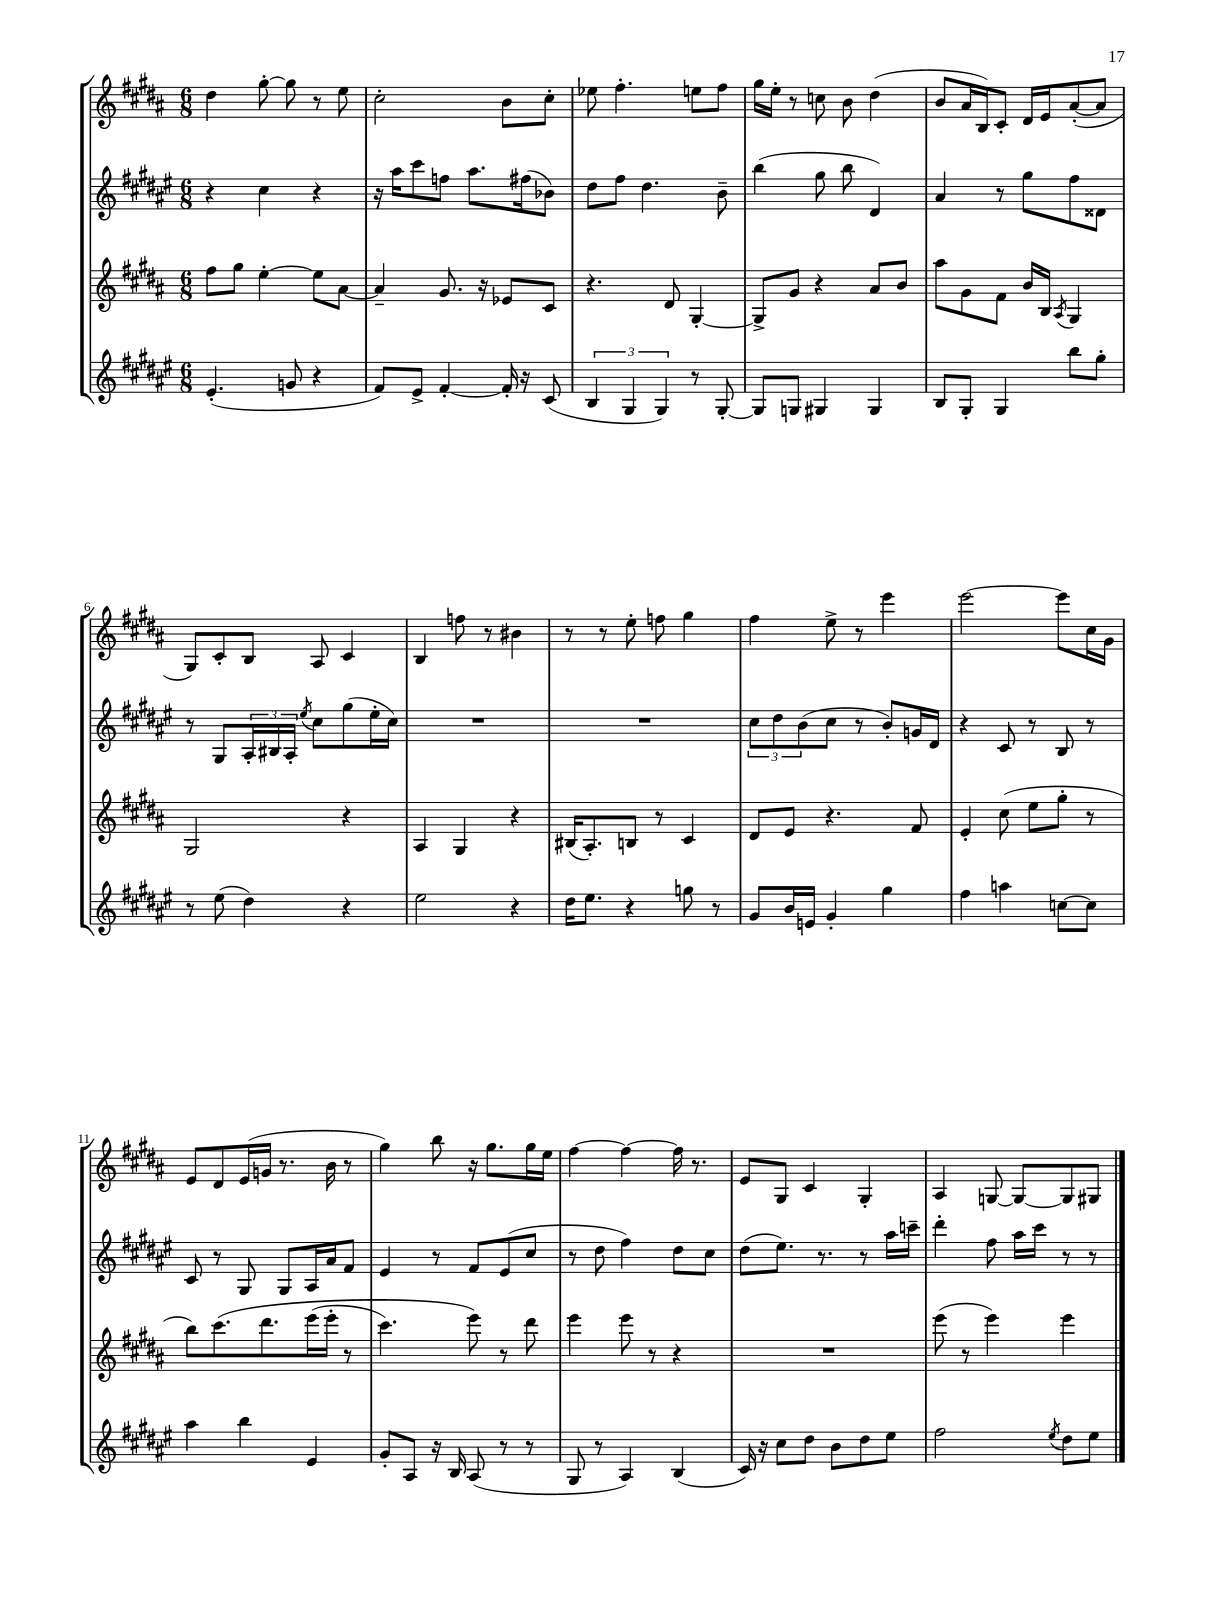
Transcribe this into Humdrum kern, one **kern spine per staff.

**kern	**kern	**kern	**kern
*staff4	*staff3	*staff2	*staff1
*clefG2	*clefG2	*clefG2	*clefG2
*k[f#c#g#d#a#e#]	*k[f#c#g#d#a#]	*k[f#c#g#d#a#e#]	*k[f#c#g#d#a#]
*M6/8	*M6/8	*M6/8	*M6/8
(4.e#'	8ff#	4r	4dd#
.	8gg#	.	.
.	[4ee'	4cc#	[8gg#'
8g	.	.	8gg#]
4r	8ee]	4r	8r
.	[8a#	.	8ee
=	=	=	=
8f#)	4a#~]	16r	2cc#'
.	.	16aa#	.
8e#^	.	8ccc#	.
[4f#'	8.g#	8ff	.
.	.	8.aa#	.
.	16r	.	.
16f#']	8e-	.	8b
16r	.	(16ff#	.
(8c#	8c#	8b-)	8cc#'
=	=	=	=
6B	4.r	8dd#	8ee-
.	.	8ff#	4.ff#'
6G#	.	.	.
.	.	4.dd#	.
6G#)	.	.	.
.	8d#	.	.
8r	[4G#'	.	8ee
[8G#'	.	8b~	8ff#
=	=	=	=
8G#]	8G#^]	(4bb	16gg#
.	.	.	16ee'
8G	8g#	.	8r
4G#	4r	8gg#	8cc
.	.	8bb	8b
4G#	8a#	4d#)	(4dd#
.	8b	.	.
=	=	=	=
8B	8aa#	4a#	8b
8G#'	8g#	.	16a#
.	.	.	16B)
4G#	8f#	8r	8c#'
.	16b	8gg#	16d#
.	16B	.	16e
.	8qA#	.	.
8bb	4G#	8ff#	([8a#'
8gg#'	.	8d##	8a#]
=	=	=	=
8r	2G#	8r	8G#)
(8ee#	.	8G#	8c#'
4dd#)	.	24A#'	8B
.	.	24B#	.
.	.	24A#'	.
.	.	8qee#	.
.	.	8cc#	8A#
4r	4r	(8gg#	4c#
.	.	16ee#'	.
.	.	16cc#)	.
=	=	=	=
2ee#	4A#	2.r	4B
.	4G#	.	8ff
.	.	.	8r
4r	4r	.	4b#
=	=	=	=
16dd#	(16B#	2.r	8r
8.ee#	8.A#')	.	.
.	.	.	8r
4r	8B	.	8ee'
.	8r	.	8ff
8gg	4c#	.	4gg#
8r	.	.	.
=	=	=	=
8g#	8d#	12cc#	4ff#
.	.	12dd#	.
16b	8e	.	.
.	.	(12b	.
16e	.	.	.
4g#'	4.r	8cc#	8ee^
.	.	8r	8r
4gg#	.	8b')	4eee
.	8f#	16g	.
.	.	16d#	.
=	=	=	=
4ff#	4e'	4r	[2eee
4aa	(8cc#	8c#	.
.	8ee	8r	.
[8cc	8gg#'	8B	8eee]
8cc]	8r	8r	16cc#
.	.	.	16g#
=	=	=	=
4aa#	8bb)	8c#	8e
.	&(8.ccc#	8r	8d#
4bb	.	8G#	(16e
.	8.ddd#	.	16g
.	.	8G#	8.r
4e#	(16eee	16A#	.
.	16eee'	16a#	16b
.	8r	8f#	8r
=	=	=	=
8g#'	4.ccc#)	4e#	4gg#)
8A#	.	.	.
16r	.	8r	8bb
16B	.	.	.
(8A#	8eee&)	8f#	16r
.	.	.	8.gg#
8r	8r	(8e#	.
8r	8ddd#	8cc#	16gg#
.	.	.	16ee
=	=	=	=
8G#	4eee	8r	[4ff#
8r	.	8dd#	.
4A#)	8eee	4ff#)	4ff#_
.	8r	.	.
(4B	4r	8dd#	16ff#]
.	.	.	8.r
.	.	8cc#	.
=	=	=	=
16c#)	2.r	(8dd#	8e
16r	.	.	.
8cc#	.	8.ee#)	8G#
8dd#	.	.	4c#
.	.	8.r	.
8b	.	.	.
8dd#	.	8r	4G#'
8ee#	.	16aa#	.
.	.	16ccc~	.
=	=	=	=
2ff#	(8eee	4ddd#'	4A#
.	8r	.	.
.	4eee)	8ff#	[8G
.	.	16aa#	8G_
.	.	16ccc#	.
8qee#	.	.	.
8dd#	4eee	8r	8G]
8ee#	.	8r	8G#
==	==	==	==
*-	*-	*-	*-
